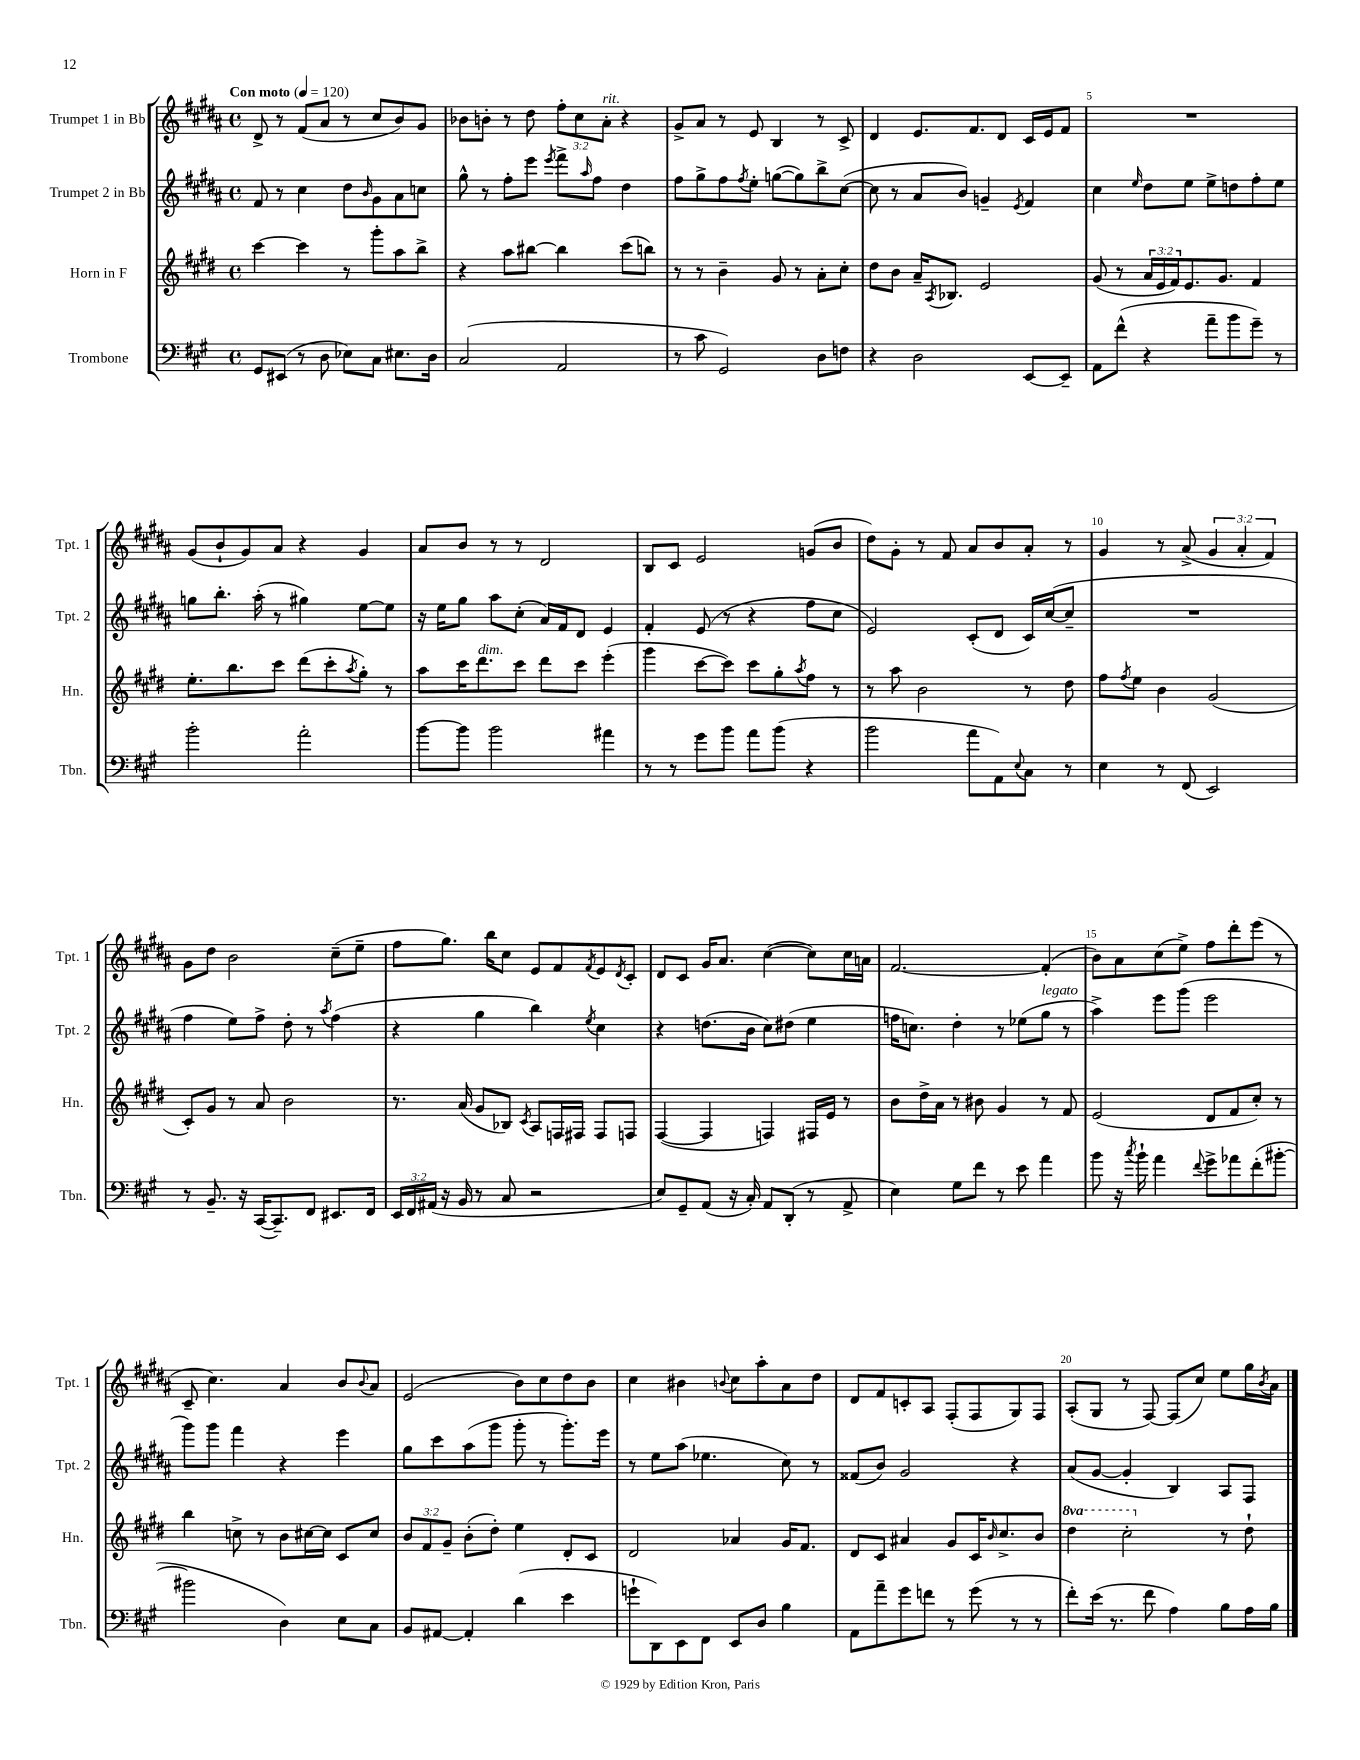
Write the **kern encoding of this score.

**kern	**kern	**kern	**kern
*part4	*part3	*part2	*part1
*staff4	*staff3	*staff2	*staff1
*I"Trombone	*I"Horn in F	*I"Trumpet 2 in Bb	*I"Trumpet 1 in Bb
*I'Tbn.	*I'Hn.	*I'Tpt. 2	*I'Tpt. 1
*clefF4	*clefG2	*clefG2	*clefG2
*k[f#c#g#]	*k[f#c#g#d#]	*k[f#c#g#d#a#]	*k[f#c#g#d#a#]
*M4/4	*M4/4	*M4/4	*M4/4
*met(c)	*met(c)	*met(c)	*met(c)
*MM120	*MM120	*MM120	*MM120
=1	=1	=1	=1
!	!	!	!LO:TX:a:B:t=Con moto
8GG#/L	[4ccc#\	8f#/	8d#^/
(8EE#X/J	.	8r	8r
8r	4ccc#\]	4cc#\	(8f#/L
8D\	.	.	8a#/J
8E-X\L)	8r	8dd#\L	8r
.	.	16qqb/	.
8C#\J	8ggg#'\L	8g#\	8cc#/L
8.E#X\L	8aa\	8a#\	8b/)
.	8bb^\J	8ccn\J	8g#/J
16D\Jk	.	.	.
=2	=2	=2	=2
(2C#/	4r	8gg#^^\	8b-X\L
.	.	8r	8bn'\J
.	8aa\L	8ff#'\L	8r
.	[8bb#X\J	8eee\J	8dd#\
.	.	8qeee/	.
2AA/	4bb#\]	8fff#^\L	12ff#'\L
.	.	.	12cc#\
.	.	16qqaa#/	.
.	.	8ff#\J	.
!	!	!	!LO:TX:a:i:t=rit.
.	.	.	12a#'\J
.	(8ccc#\L	4dd#\	4r
.	8bbn\J)	.	.
=3	=3	=3	=3
8r	8r	8ff#\L	8g#^/L
8c#\	8r	8gg#^\	8a#/J
2GG#/)	4b~\	8ff#\	8r
.	.	8qff#/	.
.	.	8ee'\J	8e/
.	8g#/	([8ggn\L	4B/
.	8r	8gg\])	.
8D\L	8a'\L	8bb^\	8r
8Fn\J	8cc#'\J	([8cc#\J	8c#^/
=4	=4	=4	=4
4r	8dd#\L	8cc#\]	4d#/
.	8b\J	8r	.
2D\	16a~/KL	8a#/L	8.e/L
.	8qA/	.	.
.	8.B-X/J	.	.
.	.	8b/J)	.
.	.	.	8.f#/
.	2e/	4gn~/	.
.	.	.	8d#/J
.	.	8qe/	.
[8EE/L	.	4f#/	16c#/LL
.	.	.	16e/J
8EE~/J]	.	.	8f#/J
=5	=5	=5	=5
8AA\L	(8g#/	4cc#\	1r
(8f#^^\J	8r	.	.
.	.	16qqee/	.
4r	24a/LL	8dd#\L	.
.	24e/	.	.
.	24f#/J)	.	.
.	8.e/	8ee\J	.
8a~\L	.	8ee^\L	.
.	8.g#/J	.	.
8b\	.	8ddn\	.
8g#~\J)	4f#/	8ff#'\	.
8r	.	8ee\J	.
!!LO:LB:g=z
=6	=6	=6	=6
2b'\	8.ee'\L	8ggn\L	(8g#/L
.	.	8.bb'\J	8b`/
.	8.bb\	.	.
.	.	.	8g#/)
.	.	(16aa#'\	.
.	8ccc#\J	8r	8a#/J
2a'\	(8ddd#\L	4gg#X\)	4r
.	8ccc#'\	.	.
.	8qaa/	.	.
.	8gg#'\J)	[8ee\L	4g#/
.	8r	8ee\J]	.
=7	=7	=7	=7
[8b\L	8aa\L	16r	8a#/L
.	.	16ee\KL	.
8b\J]	16ccc#\K	8gg#\J	8b/J
!	!LO:TX:a:i:t=dim.	!	!
.	8.ddd#\	.	.
2b\	.	8aa#\L	8r
.	8ccc#\J	(8cc#'\J	8r
.	8ddd#\L	16a#/LL)	2d#/
.	.	16f#/J	.
.	8ccc#\J	8d#/J	.
4a#X\	(4eee'\	4e/	.
=8	=8	=8	=8
8r	4ggg#\	4f#'/	8B/L
8r	.	.	8c#/J
8g#\L	[8ccc#\L	(8e/	2e/
8b\J	8ccc#\J])	8r	.
8a\L	8ccc#\L	4r	.
(8b\J	8gg#'\	.	.
.	8qaa/	.	.
4r	8ff#\J	8ff#\L	(8gn/L
.	8r	8cc#\J	8b/J
=9	=9	=9	=9
2b\	8r	2e/)	8dd#\L)
.	8aa\	.	8g#'\J
.	2b\	.	8r
.	.	.	8f#/
8a\L	.	(8c#'/L	8a#/L
8AA\)	.	8d#/J	8b/
8qqE/	.	.	.
8C#\J	8r	16c#/LL)	8a#'/J
.	.	([16cc#/J	.
8r	8dd#\	8cc#~/J]	8r
=10	=10	=10	=10
4E\	8ff#\L	1r	4g#/
.	8qff#/	.	.
.	8ee\J	.	.
8r	4b\	.	8r
(8FF#/	.	.	(8a#^/
2EE/)	(2g#/	.	6g#/
.	.	.	6a#'/
.	.	.	6f#/)
!!LO:LB:g=z
=11	=11	=11	=11
8r	8c#'/L)	4ff#\	8g#\L
8.BB~/	8g#/J	.	8dd#\J
.	8r	8ee\L)	2b\
16r	.	.	.
([16CC#/KL	8a/	8ff#^\J	.
8.CC#~/])	.	.	.
.	2b\	8dd#'\	.
8FF#/J	.	8r	.
.	.	8qaa#/	.
8.EE#X/L	.	(4ff#\	(8cc#~\L
.	.	.	8ee~\J
16FF#/Jk	.	.	.
=12	=12	=12	=12
24EE/LL	8.r	4r	8ff#\L
24FF#/	.	.	.
(24AA#X/JJ	.	.	.
16r	.	.	8.gg#\J)
16BB/	(16a/	.	.
8r	8g#/L	4gg#\	.
.	.	.	16bb\KL
8C#/	8B-X/J)	.	8cc#\J
.	8qc#/	.	.
2r	8A/L	4bb\)	8e/L
.	16Fn/L	.	8f#/
.	16F#X/JJ	.	.
.	.	8qee/	8qf#/
.	8F#/L	4cc#\	8e/
.	.	.	8qd#/
.	8Fn/J	.	8c#'/J
=13	=13	=13	=13
8E/L)	([4F#/	4r	8d#/L
8GG#~/	.	.	8c#/J
(8AA/J	4F#/]	(8.ddn\L	16g#/KL
.	.	.	8.a#/J
16r	.	.	.
16C#'/)	.	16b\Jk	.
8AA/L	4Fn/)	8cc#\L)	([4cc#\
(8DD'/J	.	(8dd#X\J	.
8r	16F#X/LL	4ee\	8cc#\L])
.	16e/JJ	.	.
8AA^/	8r	.	16cc#\L
.	.	.	16an\JJ
=14	=14	=14	=14
4E\)	8b\L	16ffn\KL	[2.f#/
.	.	8.ccn\J)	.
.	16dd#^\L	.	.
.	16a\JJ	.	.
8G#\L	8r	4dd#'\	.
8f#\J	8b#X\	.	.
8r	4g#/	8r	.
8e\	.	(8ee-X\L	.
!	!	!LO:TX:a:i:t=legato	!
4a\	8r	8gg#\J	(4f#'/]
.	8f#/	8r	.
=15	=15	=15	=15
8b\	(2e/	4aa#^\)	8b\L)
16r	.	.	8a#\
8qcc#/	.	.	.
16b`\	.	.	.
4a\	.	8eee\L	(8cc#\
.	.	(8ggg#\J	8ee^\J)
8qqf#/	.	.	.
8g#^\L	8d#/L	2eee\	8ff#\L
8a-X\	8f#/	.	8ddd#'\
(8f#'\	8cc#'/J)	.	(8eee\J
[8b#X'\J	8r	.	8r
!!LO:LB:g=z
=16	=16	=16	=16
2b#X\]	4bb\	8ggg#\L)	8c#~/
.	.	8ggg#\J	4.cc#\)
.	8ccn^\	4fff#\	.
.	8r	.	.
4D\)	8b\L	4r	4a#/
.	[16cc#X\L	.	.
.	16cc#\JJ]	.	.
8E\L	8c#/L	4eee\	8b/L
.	.	.	8qqb/
8C#\J	8cc#/J	.	8a#/J
=17	=17	=17	=17
8BB/L	12b/L	8gg#\L	(2e/
.	12f#/	.	.
[8AA#X/J	.	8ccc#\	.
.	12g#~/J	.	.
4AA#'/]	(8b'\L	(8aa#\	.
.	8dd#'\J)	8ggg#\J	.
(4d\	4ee\	8ggg#'\	8b\L)
.	.	8r	8cc#\
4e\	8d#'/L	8.ggg#'\L)	8dd#\
.	8c#/J	.	8b\J
.	.	16eee\Jk	.
=18	=18	=18	=18
8gn`\L	2d#/	8r	4cc#\
8DD\)	.	8ee\L	.
8EE\	.	(8aa#\J	4b#X\
8FF#\J	.	4.ee-X\	.
.	.	.	8qqbn/
8EE/L	4a-X/	.	8cc#\L
8D/J	.	.	8aa#'\
4B\	16g#/KL	8cc#\)	8a#\
.	8.f#/J	.	.
.	.	8r	8dd#\J
=19	=19	=19	=19
8AA\L	8d#/L	(8f##X/L	8d#/L
8a~\	8c#/J	8b/J)	8f#/
8g#\	4a#X/	2g#/	8cn'/
8fn\J	.	.	8A#/J
8r	8g#/L	.	(8F#'/L
(8g#\	16c#/K	.	8F#/
.	16qqb/	.	.
.	8.cc#^/	.	.
8r	.	4r	8G#/)
8r	8b/J	.	8F#/J
=20	=20	=20	=20
*	*8va	*	*
8f#'\L)	4ddd#\	(8a#/L	(8A#'/L
(16e\Jk	.	[8g#/J	8G#/J
8.r	.	.	.
.	2ccc#'\	4g#'/]	8r
8f#\	.	.	[8F#/)
4A\)	.	4B/)	(8F#/L]
.	.	.	8cc#/J)
*	*X8va	*	*
8B\L	8r	8A#/L	8ee\L
16A\L	8dd#`\	8F#/J	16gg#\L
.	.	.	8qb/
16B\JJ	.	.	16a#\JJ
==	==	==	==
*-	*-	*-	*-
